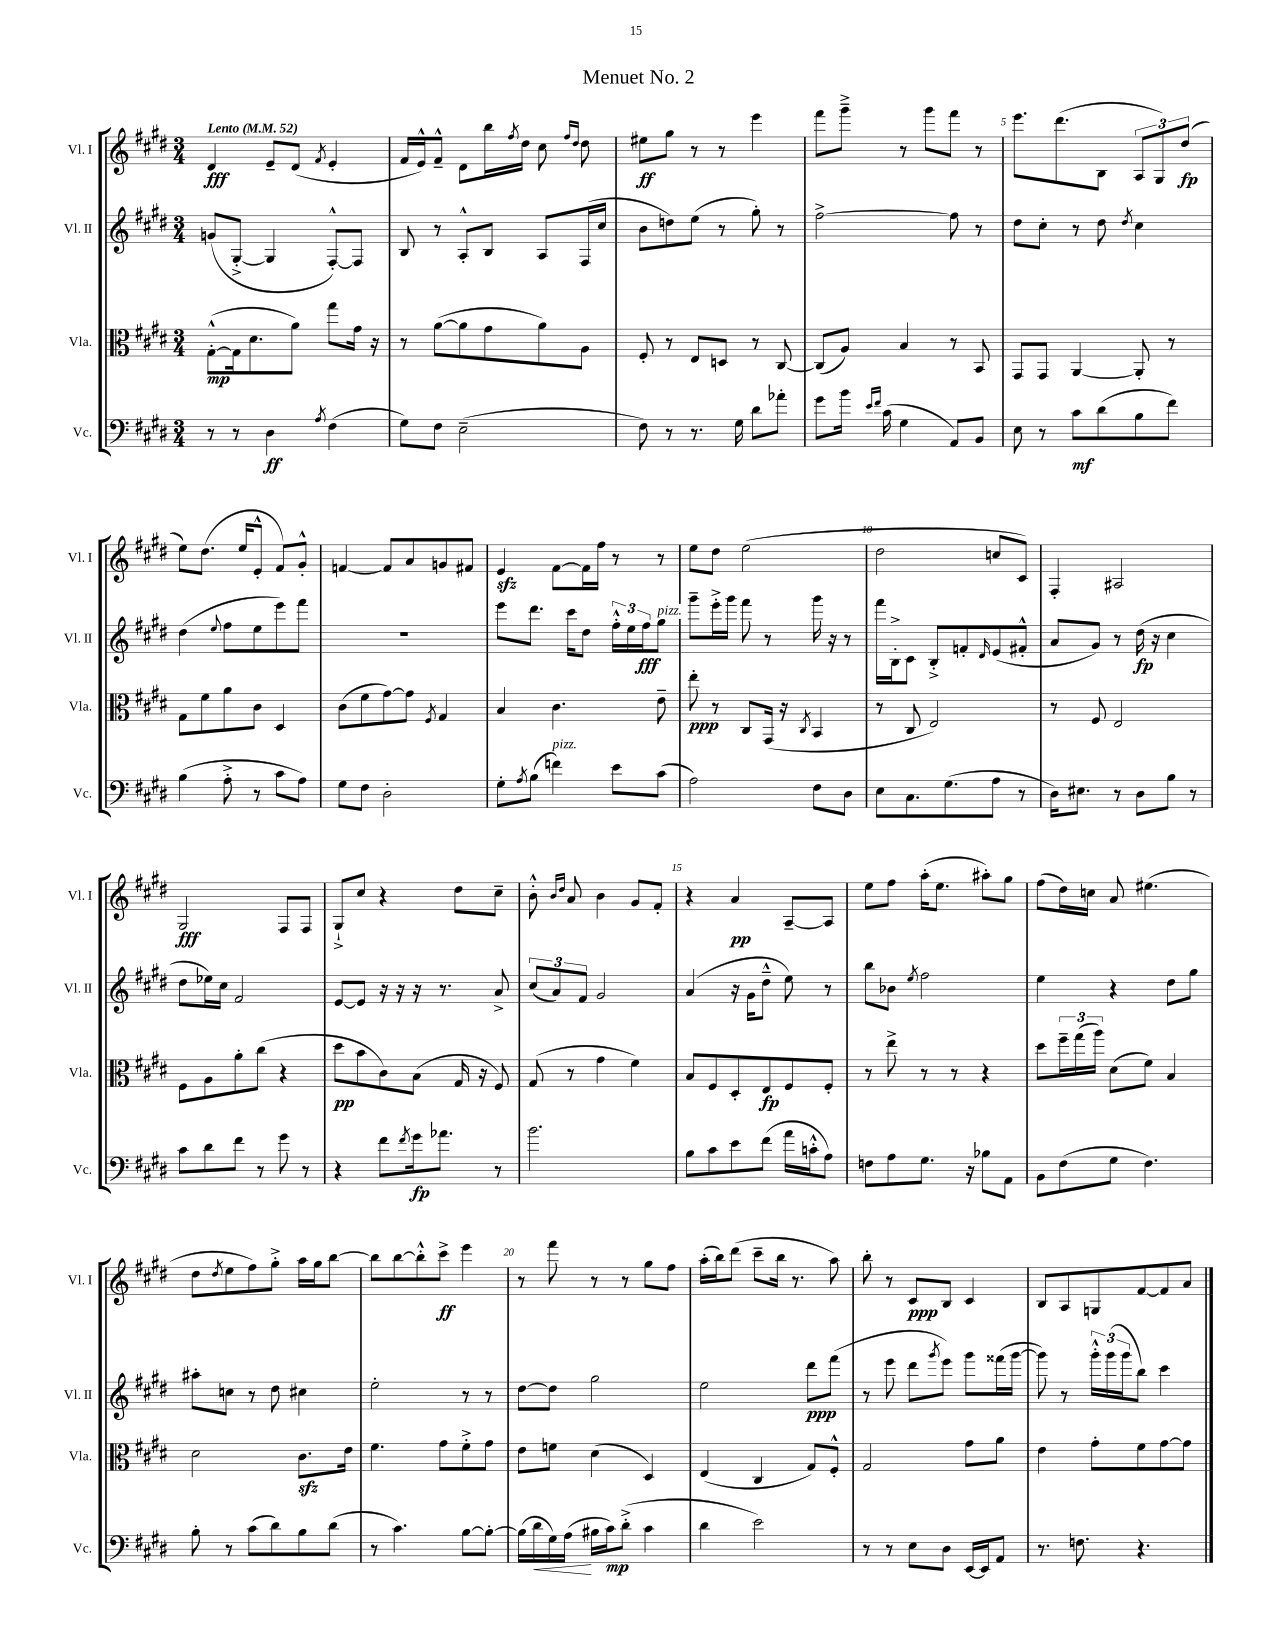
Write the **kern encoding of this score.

**kern	**kern	**kern	**kern
*staff4	*staff3	*staff2	*staff1
*clefF4	*clefC3	*clefG2	*clefG2
*k[f#c#g#d#]	*k[f#c#g#d#]	*k[f#c#g#d#]	*k[f#c#g#d#]
*M3/4	*M3/4	*M3/4	*M3/4
*MM52	*MM52	*MM52	*MM52
8r	([8G#'^^\L	(8g/L	4d#/
8r	16G#\]k	[8G#'^/J	.
.	8.d#\	.	.
4D#\	.	4G#/]	8e~/L
.	8a\J)	.	(8d#/J
8qA/	.	.	8qf#/
(4F#\	8gg#\L	[8F#'^^/L)	4e'/
.	16g#\Jk	8F#/]J	.
.	16r	.	.
=	=	=	=
8G#\L)	8r	8B/	16f#/LL
.	.	.	16e^^/J)
8F#\J	([8a\L	8r	8f#~^^/J
(2E~\	8a\]	8A'^^/L	8d#\L
.	8g#\	8B/J	16bb\L
.	.	.	8qff#/
.	.	.	16dd#\JJ
.	8a\)	8A/L	8cc#\
.	.	.	16qqff#/LL
.	.	.	16qqdd#/JJ
.	8A\J	(16F#/L	8dd#\
.	.	16cc#/JJ	.
=	=	=	=
8F#\)	8F#'/	8b\L	8ee#\L
8r	8r	8dd\)	8gg#\J
8.r	8E/L	(8ee\J	8r
.	8D/J	8r	8r
16G#\	.	.	.
8d#\L	8r	8gg#'\)	4eee\
8a-'\J	[8C#/	8r	.
=	=	=	=
8g#\L	(8C#/]L	[2ff#^\	8fff#\L
16b\Jk	8A/J)	.	8ggg#~^\J
16qqe/LL	.	.	.
16qqf#/JJ	.	.	.
(16c#\	.	.	.
4G#\	4B/	.	8r
.	.	.	8ggg#\L
8AA/L)	8r	8ff#\]	8fff#\J
8BB/J	8BB/	8r	8r
=	=	=	=
8E\	8GG#/L	8dd#\L	8.eee\L
8r	8GG#/J	8cc#'\J	.
.	.	.	(8.ddd#\
8c#\L	[4AA/	8r	.
(8d#\	.	8dd#\	8B\J
.	.	8qdd#/	.
8B\	8AA'/]	4cc#\	12A/L
.	.	.	12G#/)
8f#\J)	8r	.	.
.	.	.	(12dd#/J
=	=	=	=
(4B\	8G#\L	(4dd#\	8ee\L)
.	8f#\	.	(8.dd#\J
.	.	8qqee/	.
8A'^\	8a\	8ff#\L	.
.	.	.	16ee/LK
8r	8c#\J	8ee\	8e'^^/J
8c#\L	4D#/	8eee\)	8f#/L)
8A\J)	.	8fff#\J	8g#'^^/J
=	=	=	=
8G#\L	(8c#\L	2.r	[4f/
8F#\J	8f#\	.	.
2D#'\	[8g#\)	.	8f/]L
.	8g#\]J	.	8a/
.	8qF#/	.	.
.	4G#/	.	8g/
.	.	.	8f#/J
=	=	=	=
8G#'\L	4B/	8eee\L	4e/
8qA/	.	.	.
(8B\J	.	8.ddd#\J	.
4f\)	4.c#\	.	[8f#\L
.	.	16ccc#\LK	.
.	.	8dd#\J	16f#\]L
.	.	.	16ff#\JJ
8e\L	.	24ff#'^^\LL	8r
.	.	24ee\	.
.	.	24ff#\J	.
(8c#\J	8e~\	8gg#\J	8r
=	=	=	=
2A\)	8ee'\	8ggg#~\L	8ee\L
.	8r	16eee'^\L	8dd#\J
.	.	16ggg#\JJ	.
.	8C#/L	8fff#\	(2ee\
.	(16GG#/Jk	8r	.
.	16r	.	.
.	8qC#/	.	.
8F#\L	4BB/	16ggg#\	.
.	.	16r	.
8D#\J	.	8r	.
=	=	=	=
8E\L	8r	16fff#\LL	2dd#\
.	.	16B'^\J	.
8.C#\	8C#/	8c#\J	.
.	2E/)	8B'^/L	.
(8.G#\	.	.	.
.	.	8f'/	.
.	.	16qqd#/	.
8A\J	.	(8e/	8cc/L
8r	.	8f#'^^/J	8c#/J)
=	=	=	=
16D#\LK)	8r	8a/L	4F#'/
8.E#\J	.	.	.
.	8F#/	8g#/J)	.
8r	2E/	8r	2A#/
8D#\L	.	(16dd#\	.
.	.	16r	.
8B\J	.	4cc#\	.
8r	.	.	.
=	=	=	=
8c#\L	8F#\L	8dd#\L	2G#/
8d#\	8A\	16ee-\L)	.
.	.	16cc#\JJ	.
8f#\J	8a'\	2f#/	.
8r	(8cc#\J	.	.
8g#\	4r	.	8F#/L
8r	.	.	8F#/J
=	=	=	=
4r	8dd#\L	[8e/L	8G#`^/L
.	8b\	8e/]J	8cc#/J
8f#\L	8c#\)	16r	4r
.	.	16r	.
8qf#/	.	.	.
16g#\k	(8B\J	16r	.
8.a-\J	.	8.r	.
.	16G#/	.	8dd#\L
.	16r	.	.
8r	8F#/)	8a^/	8cc#~\J
=	=	=	=
2.b\	(8G#/	(12cc#/L	8b'^^\
.	.	12a/)	.
.	.	.	16qqb/LL
.	.	.	16qqdd#/JJ
.	8r	.	8a/
.	.	12f#/J	.
.	4g#\	2g#/	4b\
.	4f#\)	.	8g#/L
.	.	.	8f#'/J
=	=	=	=
8B\L	8B/L	(4a/	4r
8c#\	8F#/	.	.
8e\	8D#'/	16r	4a/
.	.	16g#\LK	.
(8f#\J	8E/	8dd#~^^\J	.
16a\LL	8F#/	8ee\)	[8A~/L
16c'^^\J	.	.	.
8A\J)	8F#'/J	8r	8A/]J
=	=	=	=
8F\L	8r	8bb\L	8ee\L
8A\	8ee^\	8b-\J	8ff#\J
.	.	8qee/	.
8.G#\J	8r	2ff#\	(16aa'\LK
.	.	.	8.ee\J
.	8r	.	.
16r	.	.	.
8B-\L	4r	.	8aa#'\L)
8AA\J	.	.	8gg#\J
=	=	=	=
8BB\L	8dd#\L	4ee\	(8ff#\L
(8F#\	24ff#~\L	.	16dd#\L)
.	(24gg#\	.	.
.	.	.	16cc\JJ
.	24aa\JJ)	.	.
8G#\J	(8d#\L	4r	8a/
4.F#\)	8f#\J)	.	(4.ee#\
.	4B/	8dd#\L	.
.	.	8gg#\J	.
=	=	=	=
8B'\	2d#\	8aa#'\L	8dd#\L
.	.	.	8qdd#/
8r	.	8cc\J	8ee\
(8c#\L	.	8r	8ff#\)
8d#\)	.	8dd#\	8gg#'^\J
8B\	8.c#\L	4cc#\	16aa\LL
.	.	.	16gg#\J
(8d#\J	.	.	[8bb\J
.	16e\Jk	.	.
=	=	=	=
8r	4.f#\	2ee'\	8bb\]L
4.c#\)	.	.	[8bb\
.	.	.	8bb'^^\]
.	8g#\L	.	8ccc#^\J
[8B\L	8f#'^\	8r	4eee\
8B'\_J	8g#\J	8r	.
=	=	=	=
(16B\]LL	8e\L	[8dd#\L	8r
16d#\	.	.	.
16G#\)	8f\J	8dd#\]J	8fff#\
(16A\JJ	.	.	.
16B#\LL	(4d#\	2gg#\	8r
16c#\J)	.	.	.
(8d#'^\J	.	.	8r
4c#\	4D#/)	.	8gg#\L
.	.	.	8ff#\J
=	=	=	=
4d#\	(4E/	2ee\	(16aa'\LL
.	.	.	16bb\J)
.	.	.	(8ddd#\J
2e\)	4C#/	.	8ccc#~\L
.	.	.	16bb\Jk
.	.	.	8.r
.	8G#/L)	8ddd#\L	.
.	8F#'^^/J	(8fff#\J	8aa\)
=	=	=	=
8r	2G#/	8r	8bb'\
8r	.	8eee\	8r
8E\L	.	8ddd#\L	8c#/L
.	.	8qggg#/	.
8D#\J	.	8eee\J)	8B/J
[16EE/LL	8g#\L	8ggg#\L	4c#/
16EE/]J	.	.	.
8AA/J	8a\J	(16fff##\L	.
.	.	[16ggg#\JJ	.
=	=	=	=
8.r	4e\	8ggg#\])	8B/L
.	.	8r	8A/
8.F\	.	.	.
.	8g#'\L	24ggg#'^^\LL	8G/
.	.	(24ggg#\	.
.	.	24ggg#\J	.
4.r	8f#\	8bb\J)	[8f#/
.	[8g#\	4ccc#\	8f#/]
.	8g#\]J	.	8a/J
==	==	==	==
*-	*-	*-	*-
